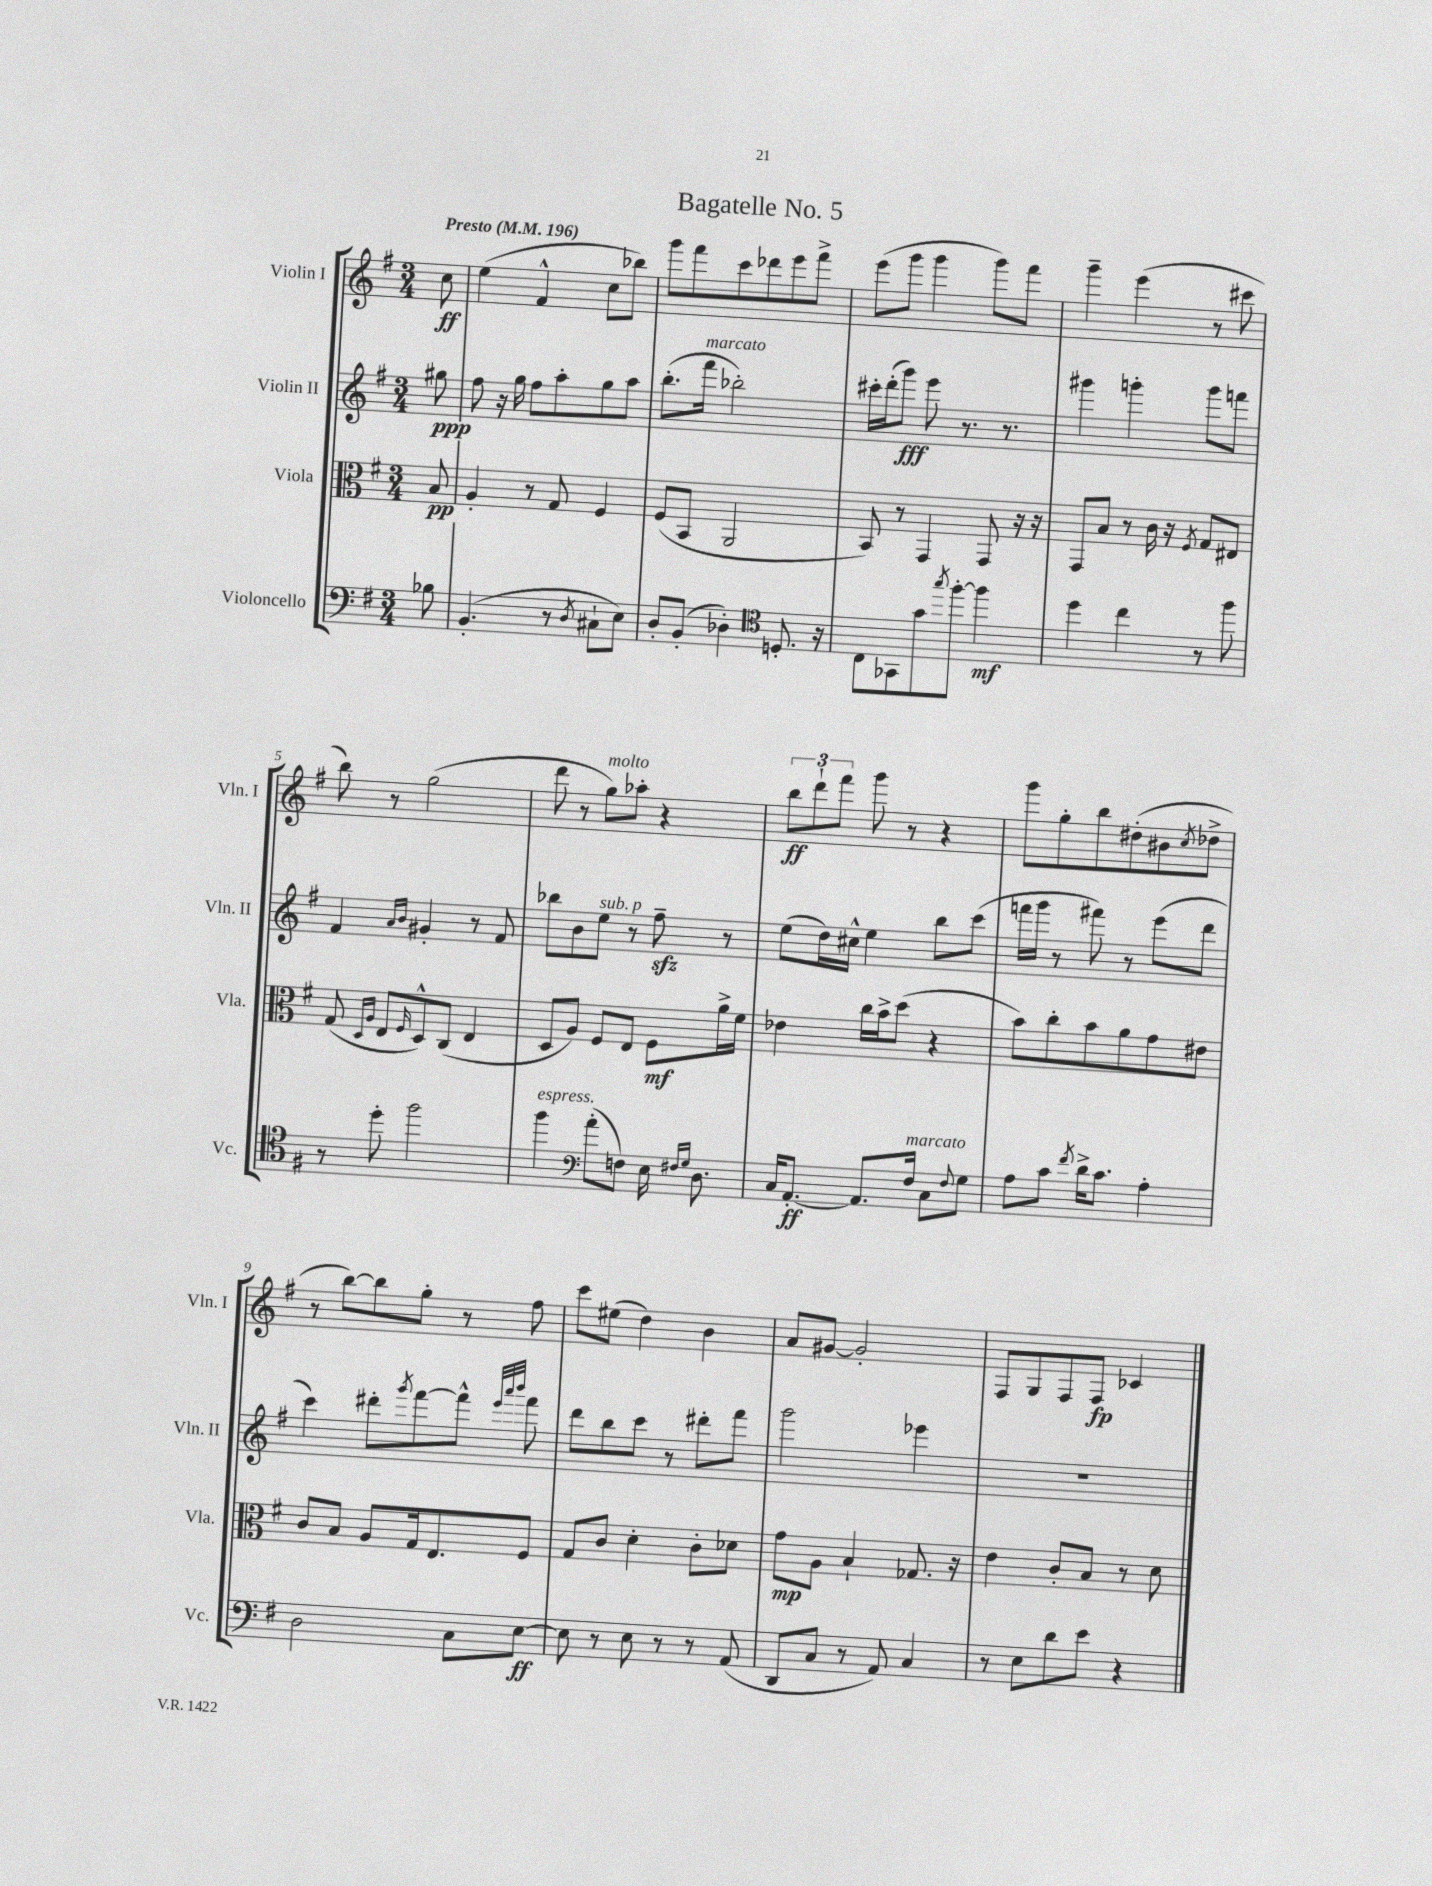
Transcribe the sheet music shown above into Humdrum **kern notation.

**kern	**kern	**kern	**kern
*staff4	*staff3	*staff2	*staff1
*clefF4	*clefC3	*clefG2	*clefG2
*k[f#]	*k[f#]	*k[f#]	*k[f#]
*M3/4	*M3/4	*M3/4	*M3/4
*MM196	*MM196	*MM196	*MM196
8B-\	8B/	8gg#\	8cc\
=	=	=	=
(4.BB'/	4A'/	8ff#\	(4ee\
.	.	16r	.
.	.	16gg\	.
.	8r	8ff#\L	4f#^^/
8r	8G/	8aa'\	.
8qD/	.	.	.
8C#`\L	4F#/	8gg\	8cc\L
8E\J)	.	8aa\J	8bb-\J)
=	=	=	=
8D'/L	(8F#/L	(8.bb'\L	8ggg\L
(8BB'/J	8BB/J	.	8fff#\
.	.	16fff#\Jk	.
4D-'\)	2AA/	2bb-'\)	8ccc\
.	.	.	8ddd-\
*clefC4	*	*	*
8.D'/	.	.	8eee\
.	.	.	8fff#^\J
16r	.	.	.
=	=	=	=
8C\L	8BB/)	16ccc#'\LL	(8eee\L
.	.	(16ddd'\J	.
8GG-\	8r	8ggg\J)	8ggg\J
8g\	4GG/	8eee\	4ggg\
8qgg/	.	.	.
[8ff#'\J	.	8.r	.
4ff#\]	8GG/	.	8ggg\L)
.	.	8.r	.
.	16r	.	8fff#\J
.	16r	.	.
=	=	=	=
4dd\	8GG/L	4ggg#\	4ggg~\
.	8B/J	.	.
4cc\	8r	4ggg'\	(4eee\
.	16c\	.	.
.	16r	.	.
.	8qF#/	.	.
8r	8G/L	8ggg\L	8r
8ff#\	8E#/J	8fff\J	8ccc#\
=	=	=	=
8r	(8G/	4f#/	8bb\)
.	16qqD/LL	.	.
.	16qqA/JJ	.	.
8dd'\	8E/L	.	8r
.	.	16qqa/LL	.
.	16qqF#/	16qqb/JJ	.
2ff#\	8D^^/)	4g#'/	(2gg\
.	(8C/J	.	.
.	4E/	8r	.
.	.	8f#/	.
=	=	=	=
4ff#\	8D/L	8bb-\L	8ddd\
.	8A/J)	8b\	8r
*clefF4	*	*	*
(8a'\L	8F#/L	8ee\J	8gg\L)
8F\J)	8E/J	8r	8aa-'\J
16E\	8F#\L	8ff#~\	4r
16qqF#/LL	.	.	.
16qqG/JJ	.	.	.
8.D\	.	.	.
.	16a^\L	8r	.
.	16f#\JJ	.	.
=	=	=	=
16C/LK	4e-\	(8ee\L	12bb\L
[8.AA'/J	.	.	.
.	.	.	12ddd`\
.	.	16dd\L)	.
.	.	.	12fff#\J
.	.	16cc#^^\JJ	.
8.AA/]L	16cc\LL	4ee\	8ggg\
.	16b^\J	.	.
.	(8dd\J	.	8r
16F#/Jk	.	.	.
8C\L	4r	8bb\L	4r
8qqF#/	.	.	.
8G\J	.	(8ccc\J	.
=	=	=	=
8A\L	8b\L)	16fff\LL	8ggg\L
.	.	16ggg\JJ	.
8c\J	8cc'\	8r	8gg'\
8qf#/	.	.	.
16d^\LK	8b\	8fff#\)	8bb\
8.c\J	.	.	.
.	8a\	8r	(8dd#'\
4A'\	8g\	(8eee\L	8b#\
.	.	.	8qcc/
.	8e#\J	8ddd\J	8dd-^\J
=	=	=	=
2D\	8c/L	4ccc\)	8r
.	8B/J	.	[8bb\L)
.	8A/L	8ddd#'\L	8bb\]
.	.	8qggg/	.
.	16G/k	[8fff#\	8gg'\J
.	8.E/	.	.
8C\L	.	8fff#^^\]J	8r
.	.	32qqeee/LLL	.
.	.	32qqaaa/	.
.	.	32qqbbb/JJJ	.
[8E\J	8F#/J	8fff#\	8ff#\
=	=	=	=
8E\]	8G/L	8ddd\L	8ccc\L
8r	8c/J	8bb\	(8ee#\J
8E\	4d'\	8ccc\J	4dd\)
8r	.	8r	.
8r	8c'\L	8ddd#'\L	4b\
(8AA/	8d-\J	8fff#\J	.
=	=	=	=
8DD/L	8g\L	2ggg\	8a/L
8C/J	8A\J	.	[8g#/J
8r	4B`/	.	2g#'/]
8AA/)	.	.	.
4C/	8.G-/	4eee-\	.
.	16r	.	.
=	=	=	=
8r	4e\	2.r	8F#/L
8E\L	.	.	8G/
8d\	8c'/L	.	8F#/
8e\J	8B/J	.	8F#/J
4r	8r	.	4c-/
.	8d\	.	.
==	==	==	==
*-	*-	*-	*-
